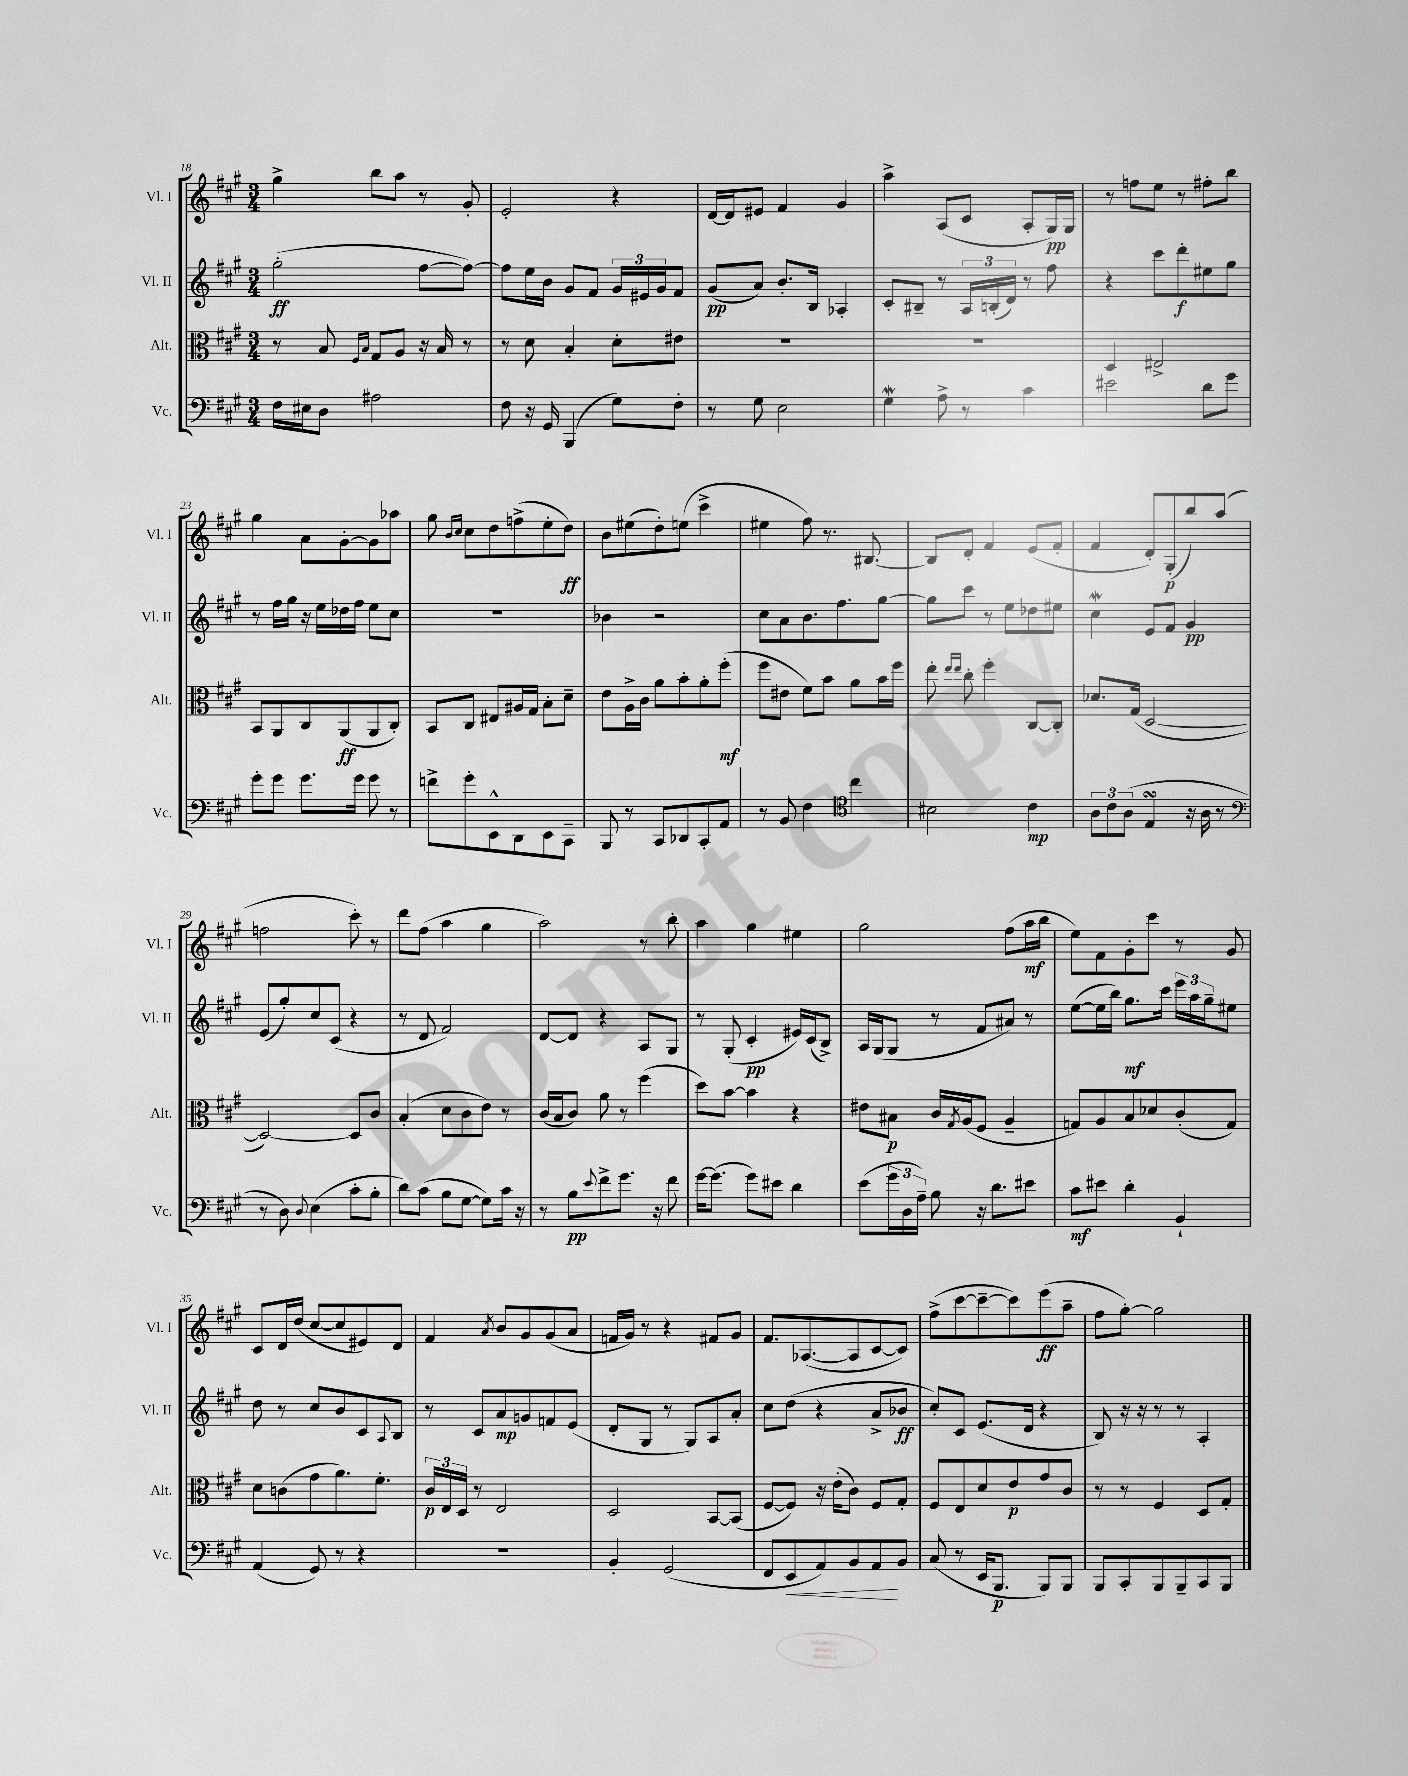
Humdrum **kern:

**kern	**dynam	**kern	**dynam	**kern	**dynam	**kern	**dynam
*part4	*part4	*part3	*part3	*part2	*part2	*part1	*part1
*staff4	*staff4	*staff3	*staff3	*staff2	*staff2	*staff1	*staff1
*I"Vc.	*	*I"Alt.	*	*I"Vl. II	*	*I"Vl. I	*
*I'Vc.	*	*I'Alt.	*	*I'Vl. II	*	*I'Vl. I	*
*clefF4	*	*clefC3	*	*clefG2	*	*clefG2	*
*k[f#c#g#]	*	*k[f#c#g#]	*	*k[f#c#g#]	*	*k[f#c#g#]	*
*M3/4	*	*M3/4	*	*M3/4	*	*M3/4	*
=18	=18	=18	=18	=18	=18	=18	=18
16F#\LL	.	8r	.	(2gg#'\	ff	4gg#^\	.
16E#X\J	.	.	.	.	.	.	.
8D\J	.	8B/	.	.	.	.	.
.	.	16qqF#/LL	.	.	.	.	.
.	.	16qqB/JJ	.	.	.	.	.
2A#X\	.	8G#/L	.	.	.	8bb\L	.
.	.	8A/J	.	.	.	8aa\J	.
.	.	16r	.	[8ff#\L	.	8r	.
.	.	16B/	.	.	.	.	.
.	.	8r	.	8ff#\J_)	.	8g#'/	.
=19	=19	=19	=19	=19	=19	=19	=19
8F#\	.	8r	.	8ff#\L]	.	2e'/	.
16r	.	8d\	.	16ee\L	.	.	.
16GG#/	.	.	.	16b\JJ	.	.	.
(4BBB/	.	4B'/	.	8g#/L	.	.	.
.	.	.	.	8f#/J	.	.	.
8G#\L)	.	8d'\L	.	24g#/LL	.	4r	.
.	.	.	.	24e#X/	.	.	.
.	.	.	.	24g#/J	.	.	.
8F#'\J	.	8e#X\J	.	8f#/J	.	.	.
=20	=20	=20	=20	=20	=20	=20	=20
8r	.	2.r	.	(8g#/L	pp	[16d/LL	.
.	.	.	.	.	.	16d/J]	.
8G#\	.	.	.	8a/J)	.	8e#X/J	.
2E\	.	.	.	8.b'/L	.	4f#/	.
.	.	.	.	16B/Jk	.	.	.
.	.	.	.	4A-X'/	.	4g#/	.
=21	=21	=21	=21	=21	=21	=21	=21
4G#W\	.	2.r	.	8c#'/L	.	4aa^\	.
.	.	.	.	8B#X~/J	.	.	.
8A^\	.	.	.	8r	.	(8A/L	.
8r	.	.	.	24A/LL	.	8c#/J	.
.	.	.	.	(24Bn'/	.	.	.
.	.	.	.	24d/JJ)	.	.	.
4c#\	.	.	.	8r	.	8A'/L	.
.	.	.	.	8ff#\	.	16G#/L)	pp
.	.	.	.	.	.	16G#/JJ	.
=22	=22	=22	=22	=22	=22	=22	=22
2e#X\	.	4D/	.	4r	.	8r	.
.	.	.	.	.	.	8ffn\L	.
.	.	2E#X^/	.	8ccc#\L	.	8ee\J	.
.	.	.	.	8ddd'\	f	8r	.
8d\L	.	.	.	8ee#X\	.	8ff#X'\L	.
8g#\J	.	.	.	8gg#\J	.	8bb\J	.
!!LO:LB:g=z
=23	=23	=23	=23	=23	=23	=23	=23
8g#'\L	.	8BB/L	.	8r	.	4gg#\	.
8g#\J	.	8AA/	.	16ff#\LL	.	.	.
.	.	.	.	16gg#\JJ	.	.	.
8.g#\L	.	8C#/	.	16r	.	8a\L	.
.	.	.	.	16ee\LL	.	.	.
.	.	(8AA/	ff	16dd-X\	.	[8g#'\	.
16g#\Jk	.	.	.	16ff#\JJ	.	.	.
8g#\	.	8AA/	.	8ee\L	.	8g#\]	.
8r	.	8C#'/J)	.	8cc#\J	.	8aa-X\J	.
=24	=24	=24	=24	=24	=24	=24	=24
8fn^\L	.	8BB/L	.	2.r	.	8gg#\	.
.	.	.	.	.	.	16qqb/LL	.
.	.	.	.	.	.	16qqcc#/JJ	.
8g#'\	.	8C#/J	.	.	.	8cc#\L	.
8EE^^\	.	8E#X/L	.	.	.	8dd\	.
8DD\	.	16A#X/L	.	.	.	(8ffn^\	.
.	.	16G#/JJ	.	.	.	.	.
8EE\	.	8B'\L	.	.	.	8ee'\	.
8CC#~\J	.	8d~\J	.	.	.	8dd\J)	ff
=25	=25	=25	=25	=25	=25	=25	=25
8BBB/	.	8e\L	.	4b-X\	.	8b\L	.
8r	.	16A^\L	.	.	.	(8ee#X\	.
.	.	16c#\JJ	.	.	.	.	.
8CC#/L	.	8a\L	.	2r	.	8dd'\)	.
8DD-X/	.	8b'\	.	.	.	(8een\J	.
8CC#'/	.	8a'\	.	.	.	4ccc#^\	.
8AA/J	.	(8ff#'\J	mf	.	.	.	.
=26	=26	=26	=26	=26	=26	=26	=26
8r	.	8ff#\L	.	8cc#\L	.	4ee#X\	.
8BB/	.	8e#X\J	.	8a\	.	.	.
4F#\	.	8f#\L)	.	8.b\	.	8ff#\)	.
.	.	8b\J	.	.	.	8.r	.
.	.	.	.	8.ff#\	.	.	.
*clefC4	*	*	*	*	*	*	*
4cc#\	.	8a\L	.	.	.	.	.
.	.	.	.	.	.	[8.B#X/	.
.	.	16b\L	.	[8gg#\J	.	.	.
.	.	16ff#\JJ	.	.	.	.	.
=27	=27	=27	=27	=27	=27	=27	=27
2B#X\	.	8ee'\	.	8gg#\L]	.	8B#/L]	.
.	.	16qqee/LL	.	.	.	.	.
.	.	16qqee/JJ	.	.	.	.	.
.	.	8cc#'\	.	8ccc#\J	.	8d'/J	.
.	.	4ff#'\	.	8r	.	4f#/	.
.	.	.	.	8ee\L	.	.	.
4c#\	mp	[8C#/L	.	8dd-X\	.	(8e/L	.
.	.	8C#'/J]	.	8ee#X\J	.	8f#'/J	.
=28	=28	=28	=28	=28	=28	=28	=28
12A\L	.	8.d-X/L	.	4cc#W\	.	4f#/	.
12c#\	.	.	.	.	.	.	.
(12A\J	.	.	.	.	.	.	.
.	.	(16G#/Jk	.	.	.	.	.
4EsSSS/	.	[2D/	.	8e/L	.	8d'/L)	.
.	.	.	.	8f#/J	.	(8G#'/	p
16r	.	.	.	4g#/	pp	8bb/)	.
16A\	.	.	.	.	.	.	.
8r	.	.	.	.	.	(8aa/J	.
!!LO:LB:g=z
=29	=29	=29	=29	=29	=29	=29	=29
*clefF4	*	*	*	*	*	*	*
8r	.	2D/_)	.	(8e/L	.	2ffn\	.
8D\)	.	.	.	8gg#'/)	.	.	.
8qqD/	.	.	.	.	.	.	.
(4E\	.	.	.	8cc#/	.	.	.
.	.	.	.	(8c#/J	.	.	.
8c#'\L	.	8D/L]	.	4r	.	8ccc#'\)	.
8B'\J	.	8c#/J	.	.	.	8r	.
=30	=30	=30	=30	=30	=30	=30	=30
8d\L)	.	(4B'/	.	8r	.	8ddd\L	.
(8c#\J	.	.	.	8d/	.	(8ff#\J	.
8B\L	.	8d\L	.	2f#/)	.	4aa\	.
[8G#\J	.	8c#\	.	.	.	.	.
8G#\L])	.	8e\J)	.	.	.	4gg#\	.
16c#\Jk	.	8r	.	.	.	.	.
16r	.	.	.	.	.	.	.
=31	=31	=31	=31	=31	=31	=31	=31
8r	.	(16c#/LL	.	[8d/L	.	2aa\)	.
.	.	16B/J	.	.	.	.	.
8B\L	pp	8c#/J)	.	8d/J]	.	.	.
8qqe/	.	.	.	.	.	.	.
8f#^\	.	8a\	.	4r	.	.	.
8.g#\J	.	8r	.	.	.	.	.
.	.	(4ff#\	.	8A/L	.	8r	.
16r	.	.	.	.	.	.	.
8f#\	.	.	.	8G#/J	.	8bb'\	.
=32	=32	=32	=32	=32	=32	=32	=32
[16g#\KL	.	8dd\L)	.	8r	.	4aa\	.
(8.g#\J]	.	.	.	.	.	.	.
.	.	[8b\J	.	(8G#'/	.	.	.
8g#\L)	.	4b\]	.	4c#'/	pp	4gg#\	.
8e#X\J	.	.	.	.	.	.	.
4d\	.	4r	.	16e#X/LL)	.	4ee#X\	.
.	.	.	.	(16c#/J	.	.	.
.	.	.	.	8B^/J)	.	.	.
=33	=33	=33	=33	=33	=33	=33	=33
(8e\L	.	8e#X\L	.	16A/LL	.	2gg#\	.
.	.	.	.	(16G#/J	.	.	.
24g#\L	.	8B#X\J	p	8G#/J	.	.	.
24D\	.	.	.	.	.	.	.
24A~\JJ)	.	.	.	.	.	.	.
8B\	.	16c#/LL	.	8r	.	.	.
.	.	8qG#/	.	.	.	.	.
.	.	(16A/J	.	.	.	.	.
16r	.	8F#/J	.	8f#/L	.	.	.
8.d\L	.	.	.	.	.	.	.
.	.	4A~/	.	8a#X/J)	.	(8ff#\L	.
8e#X\J	.	.	.	8r	.	16aa\L	mf
.	.	.	.	.	.	16bb\JJ	.
=34	=34	=34	=34	=34	=34	=34	=34
8c#\L	mf	8Gn/L)	.	([8ee\L	.	8ee\L)	.
8e#X\J	.	8A/	.	16ee\L]	.	8f#\	.
.	.	.	.	16bb\JJ)	.	.	.
4d'\	.	8B/	.	8.gg#\L	mf	8g#'\	.
.	.	8d-X/	.	.	.	8ccc#\J	.
.	.	.	.	16ccc#\Jk	.	.	.
4BB`/	.	(8c#'/	.	24eee\LL	.	8r	.
.	.	.	.	24aa\	.	.	.
.	.	.	.	24gg#~\J	.	.	.
.	.	8G/J)	.	8ee#X\J	.	8g#/	.
!!LO:LB:g=z
=35	=35	=35	=35	=35	=35	=35	=35
(4AA/	.	8d\L	.	8dd\	.	8c#/L	.
.	.	(8cn\	.	8r	.	16d/L	.
.	.	.	.	.	.	(16dd/JJ	.
8GG#/)	.	8g#\	.	8cc#/L	.	[8cc#/L	.
8r	.	8.a\)	.	8b/	.	8cc#/]	.
4r	.	.	.	8c#/	.	8e#X/)	.
.	.	8.f#'\J	.	.	.	.	.
.	.	.	.	8qqA/	.	.	.
.	.	.	.	8B/J	.	8d/J	.
=36	=36	=36	=36	=36	=36	=36	=36
2.r	.	24c#/LL	p	8r	.	4f#/	.
.	.	24E/	.	.	.	.	.
.	.	24D/JJ	.	.	.	.	.
.	.	8r	.	8c#/L	.	.	.
.	.	.	.	.	.	8qa/	.
.	.	2E/	.	8a/	mp	8b/L	.
.	.	.	.	8gn/	.	8g#/	.
.	.	.	.	8fn/	.	(8g#/	.
.	.	.	.	(8e/J	.	8a/J	.
=37	=37	=37	=37	=37	=37	=37	=37
4BB'/	.	2D/	.	8d'/L	.	16fn/LL	.
.	.	.	.	.	.	16g#/JJ)	.
.	.	.	.	8G#/J	.	8r	.
(2GG#/	.	.	.	8r	.	4r	.
.	.	.	.	8G#/L)	.	.	.
.	.	[8BB/L	.	8A/	.	8f#X/L	.
.	.	(8BB/J]	.	8a'/J	.	8g#/J	.
=38	=38	=38	=38	=38	=38	=38	=38
8FF#/L	.	[8F#/L	.	8cc#\L	.	8.f#/L	.
!	!LO:HP:b	!	!	!	!	!	!
8EE/	<	8F#/J])	.	(8dd\J	.	.	.
.	.	.	.	.	.	([8.A-X/	.
8AA/)	.	16r	.	4r	.	.	.
.	.	(16e'\KL	.	.	.	.	.
8BB/	.	8c#\J)	.	.	.	8A-/]	.
8AA/	.	8F#/L	.	8a^/L	.	[8c#/	.
8BB/J	[	8G#'/J	.	8b-X/J	ff	8c#/J])	.
=39	=39	=39	=39	=39	=39	=39	=39
(8C#/	.	8F#/L	.	8cc#'/L)	.	(8ff#^\L	.
8r	.	8E/	.	8c#/J	.	[8ccc#\	.
16EE/KL	.	8d/	.	(8.e/L	.	8ccc#~\_	.
8.BBB/J	p	.	.	.	.	.	.
.	.	8e/	p	.	.	8ccc#\])	.
.	.	.	.	16d/Jk	.	.	.
8BBB/L)	.	8g#/	.	4r	.	(8eee\	ff
8BBB/J	.	8c#/J	.	.	.	8aa~\J	.
=40	=40	=40	=40	=40	=40	=40	=40
8BBB/L	.	8r	.	8B/)	.	8ff#\L	.
8CC#'/	.	8r	.	16r	.	[8gg#'\J)	.
.	.	.	.	16r	.	.	.
8BBB/	.	4F#/	.	8r	.	2gg#\]	.
8BBB~/	.	.	.	8r	.	.	.
8CC#/	.	8D/L	.	4A'/	.	.	.
8BBB/J	.	8G#'/J	.	.	.	.	.
==	==	==	==	==	==	==	==
*-	*-	*-	*-	*-	*-	*-	*-
